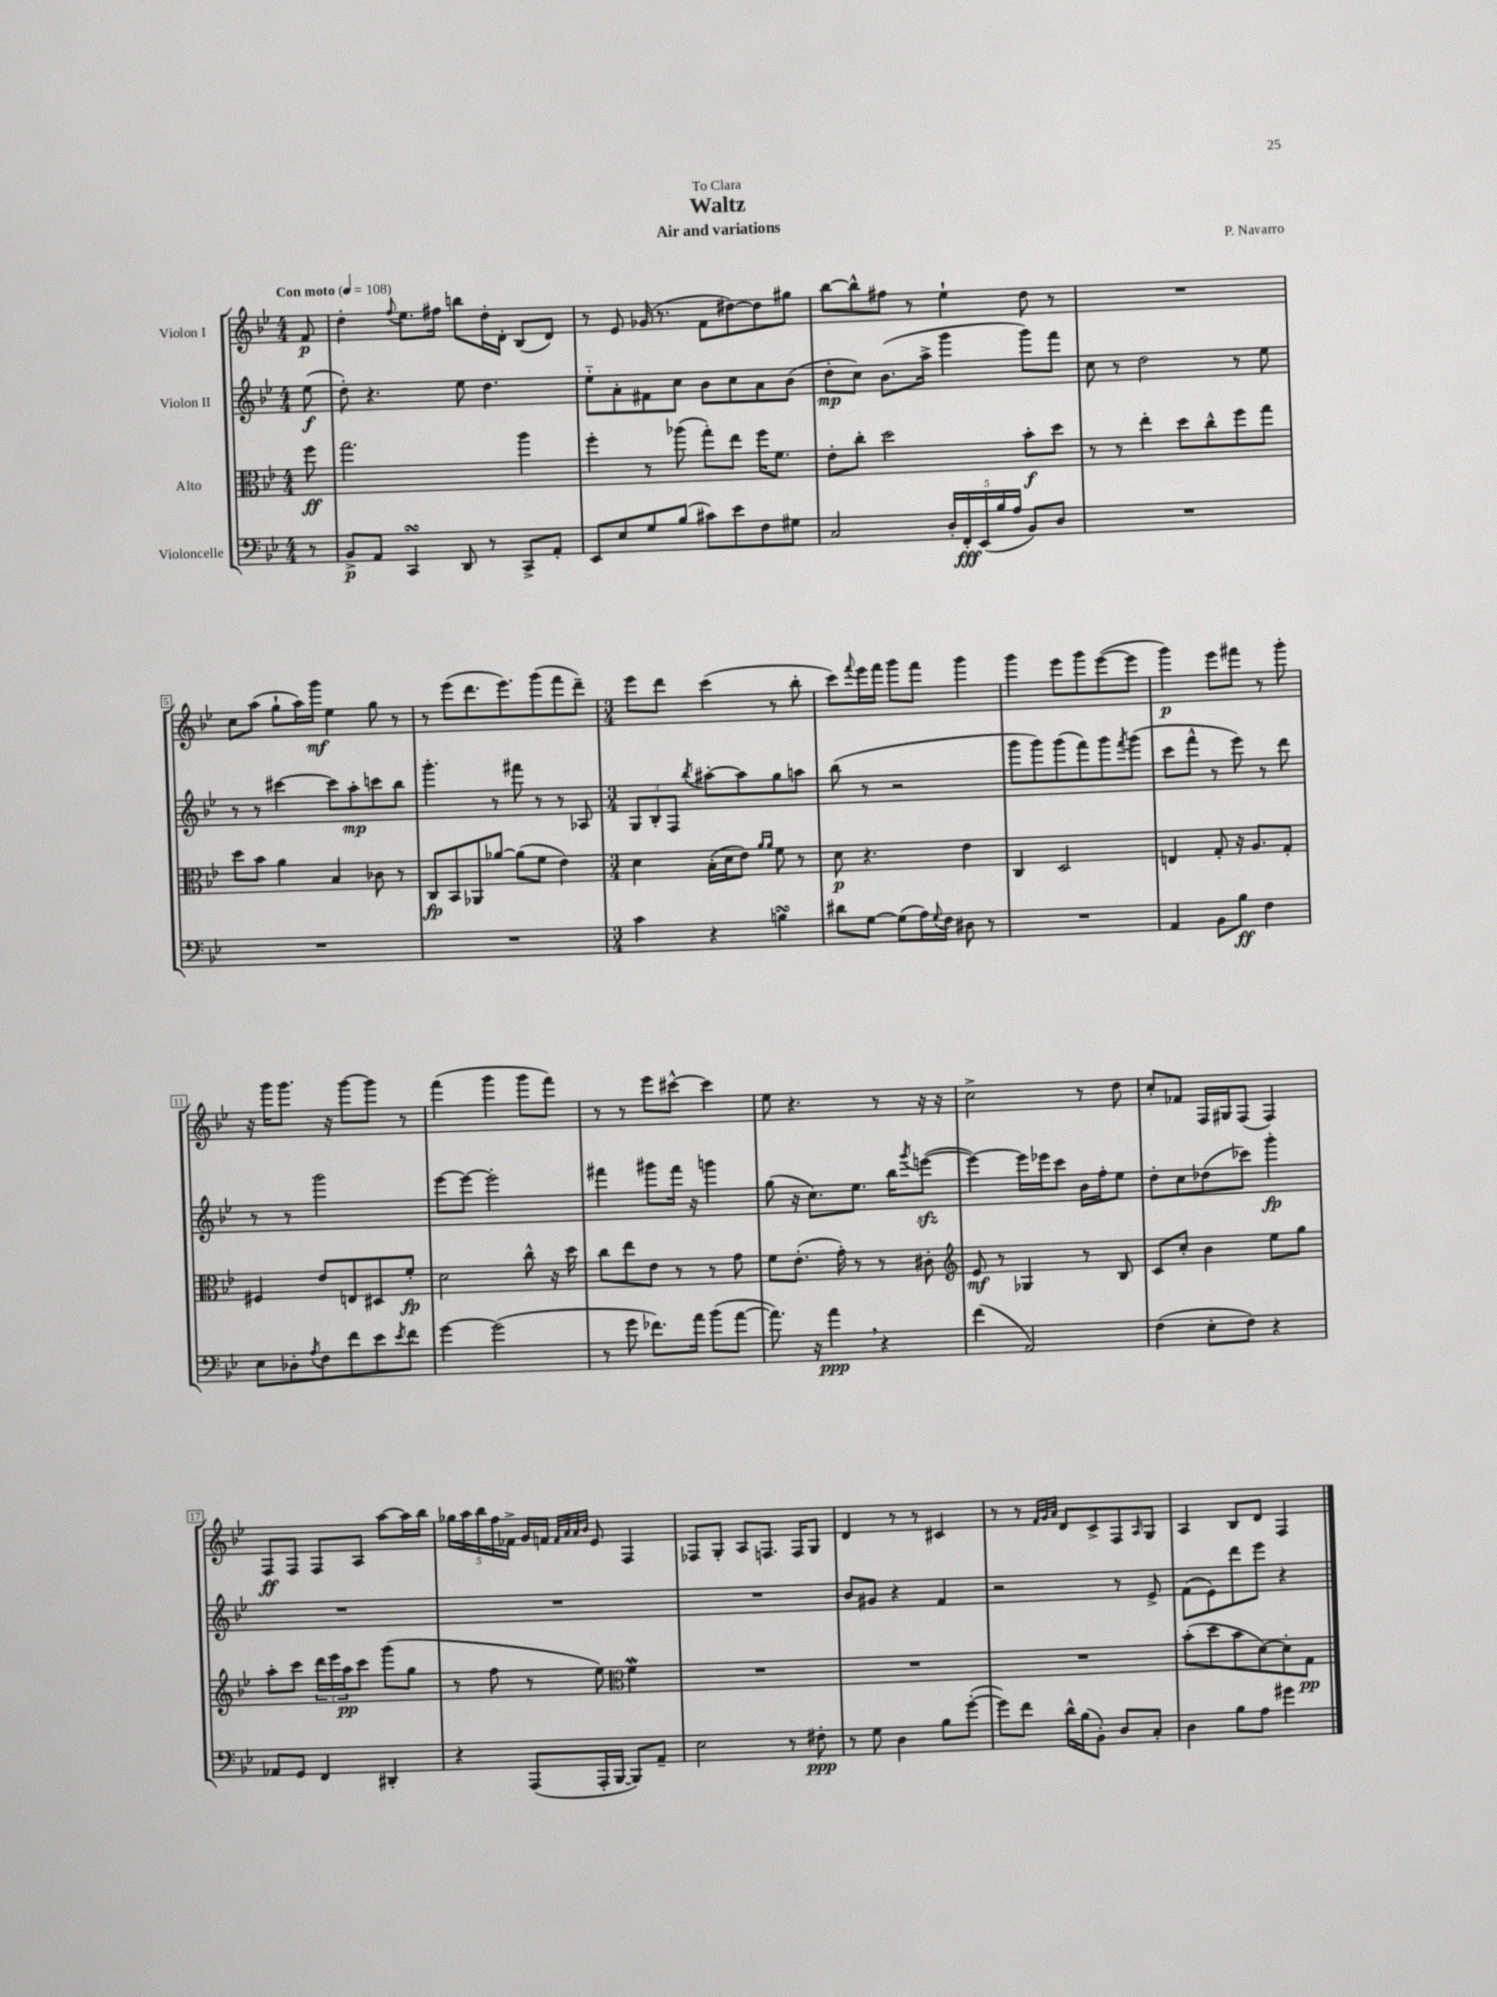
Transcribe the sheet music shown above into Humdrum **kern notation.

**kern	**kern	**kern	**kern
*staff4	*staff3	*staff2	*staff1
*clefF4	*clefC3	*clefG2	*clefG2
*k[b-e-]	*k[b-e-]	*k[b-e-]	*k[b-e-]
*M4/4	*M4/4	*M4/4	*M4/4
*MM108	*MM108	*MM108	*MM108
8r	8ff	(8ee-	8f
=	=	=	=
8BB-^	2.gg	8dd')	4dd'
8AA	.	4.r	.
.	.	.	8qqff
4CC	.	.	8.ee-
.	.	.	16ff#
8DD	.	8ee-	8bb
8r	.	4.dd	16dd'
.	.	.	16d'
8CC^	4aa	.	(8B-
8AA'	.	.	8d)
=	=	=	=
8EE-	4ff'	8ee-'~	8r
8E-	.	8a'	8e-
8G	8r	8f#	(16g-
.	.	.	8.r
(8B-	(8aa-	8cc	.
8c#)	8gg')	8b-	8f
8e-	8ee-	8cc	[8dd#)
8F	16ff	8a	8dd#]
.	8.f	.	.
8G#	.	(8b-	8gg#
=	=	=	=
2C	8e-'	8dd'	[8bb-
.	8cc'	8cc)	8bb-^^]
.	2dd	(8.b-	8ff#
.	.	.	8r
.	.	16aa^	.
20D'	.	4ggg	4ee-`
20FF'	.	.	.
(20EE-	.	.	.
20B-	.	.	.
20A	.	.	.
8BB-)	8b-'	8ggg)	8dd
8D	8dd	8fff	8r
=	=	=	=
1r	8r	8cc	1r
.	8r	8r	.
.	4ee-'	2dd	.
.	8dd	.	.
.	8cc^^	.	.
.	8ff	8r	.
.	8gg	8ee-	.
=	=	=	=
1r	8dd	8r	8cc
.	8b-	8r	(8aa
.	4a	[4ccc#	8gg`
.	.	.	16aa)
.	.	.	16ggg
.	4B-	8ccc#]	4ee-
.	.	8aa'	.
.	8c-	8ccc	8gg
.	8r	8bb-	8r
=	=	=	=
1r	8C	4.ggg'	8r
.	8BB-	.	(8eee-
.	8AA-	.	8.ddd
.	[8a-	8r	.
.	.	.	8.eee-)
.	(8a-]	8fff#	.
.	8f	8r	(8ggg
.	4e-)	8r	8fff
.	.	8A-	8ddd~)
=	=	=	=
*M3/4	*M3/4	*M3/4	*M3/4
4c	4d	12G	8eee-
.	.	12B-'	.
.	.	.	8ddd
.	.	12F	.
.	.	8qbb-	.
4r	(16B-'	[8aa#'	(4ccc
.	16d	.	.
.	8e-)	8aa#]	.
.	16qqa	.	.
.	16qqa	.	.
4B	8f	8gg	8r
.	8r	8aa	8bb-'
=	=	=	=
8d#	8d	(8bb-	8ccc)
.	.	.	8qqfff
[8G	4.r	8r	16eee-
.	.	.	16fff
(8G]	.	2r	8ggg
16A)	.	.	8fff
8qqG	.	.	.
16F	.	.	.
8D#	4e-	.	4ggg
8r	.	.	.
=	=	=	=
2.r	4C	8ggg	4ggg
.	.	8ggg)	.
.	2D	(8ggg	8eee-
.	.	8fff)	8ggg
.	.	8ggg	([8eee-
.	.	8qfff	.
.	.	(8ggg	8eee-]
=	=	=	=
4AA	4E	8ccc	4ggg)
.	.	8fff^^	.
8BB-	8G'	8r	8eee-
8B-	16r	8eee-)	8fff#
.	8.A	.	.
4F	.	8r	8r
.	8G'	8ddd	8ggg'
=	=	=	=
8E-	4F#	8r	16r
.	.	.	16ggg
8D-'	.	8r	8.ggg
8qA	.	.	.
8F	8e-	2ggg	.
.	.	.	16r
8f	8E	.	[8ggg
8e-	8D#	.	8ggg]
8qe-	.	.	.
8f	8f'	.	8r
=	=	=	=
[4g	2d	[8eee-	(4fff
.	.	8eee-_	.
(2g]	.	2eee-']	4ggg
.	8cc^^	.	8ggg
.	16r	.	8fff)
.	16dd	.	.
=	=	=	=
8r	8cc	4fff#	8r
8g	8ee-	.	8r
8.f-)	8e-	8ggg#	8eee-
.	8r	16fff#	[8ccc#^^
16a	.	16r	.
(8b-	8r	4ggg	4ccc#]
[8a	8g	.	.
=	=	=	=
8.a])	8f	(8gg	8ee-
.	(8.e-'	16r	4.r
16r	.	8.cc)	.
4a	.	.	.
.	16g')	.	.
.	8r	8.ee-	.
4r	8r	.	8r
.	.	16bb-	.
.	.	8qggg	.
.	8c#'	([8eee	16r
.	.	.	16r
=	=	=	=
*	*clefG2	*	*
(4f	8e-	4eee_)	2cc^
.	8r	.	.
2AA)	4G-	16eee]	.
.	.	16eee-	.
.	.	8ccc	.
.	8r	16b-	8r
.	.	16ff'	.
.	8B-	8ee-	8dd
=	=	=	=
(4F	8c	8dd'	8cc'
.	8cc'	8cc	8f-
8E-'	4b-	(8dd-	16F
.	.	.	16G#
8F)	.	8ccc-)	(8F
4r	8ee-	4ggg'	4F)
.	8gg	.	.
=	=	=	=
8AA-	8aa'	2.r	8F
8GG	8ccc	.	8F
4FF	24ddd	.	8F
.	24eee-	.	.
.	24aa	.	.
.	8ccc	.	8A
4DD#'	(8ggg	.	[8aa
.	8gg	.	16aa]
.	.	.	16bb-
=	=	=	=
4r	8r	2.r	20gg-
.	.	.	20aa
.	.	.	20bb-
.	8ff	.	.
.	.	.	20ff
.	.	.	20f-^
(8AAA	8r	.	16g
.	.	.	16f
.	.	.	32qqf
.	.	.	32qqa
.	.	.	32qqa
.	.	.	32qqb-
16AAA'	8ee-)	.	8e-
[16BBB-	.	.	.
*	*clefC3	*	*
8BBB-])	4f	.	4F
8AA~	.	.	.
=	=	=	=
2E-	2.r	2.r	8F-
.	.	.	8G'
.	.	.	8A
.	.	.	8.F
8r	.	.	.
.	.	.	16F
8F#'	.	.	8G
=	=	=	=
8r	2.r	8b-	4d
8G	.	8g#	.
4D	.	4r	8r
.	.	.	8r
8B-	.	4f	4c#
([8g'	.	.	.
=	=	=	=
8g])	2.r	2r	8r
8f	.	.	8r
.	.	.	32qqf
.	.	.	32qqg
.	.	.	32qqa
16d^^	.	.	8d
(16B-	.	.	.
8BB-')	.	.	8c^
8D	.	8r	8F
.	.	.	16qqA
8C'	.	8e-^	8G
=	=	=	=
4D	(8b-'	(8f	4A
.	8dd	8e-)	.
8B-	8b-	8ddd	8B-
8A	[8d)	8eee-	8d
4g#	8d']	4r	4F
.	8G	.	.
==	==	==	==
*-	*-	*-	*-
